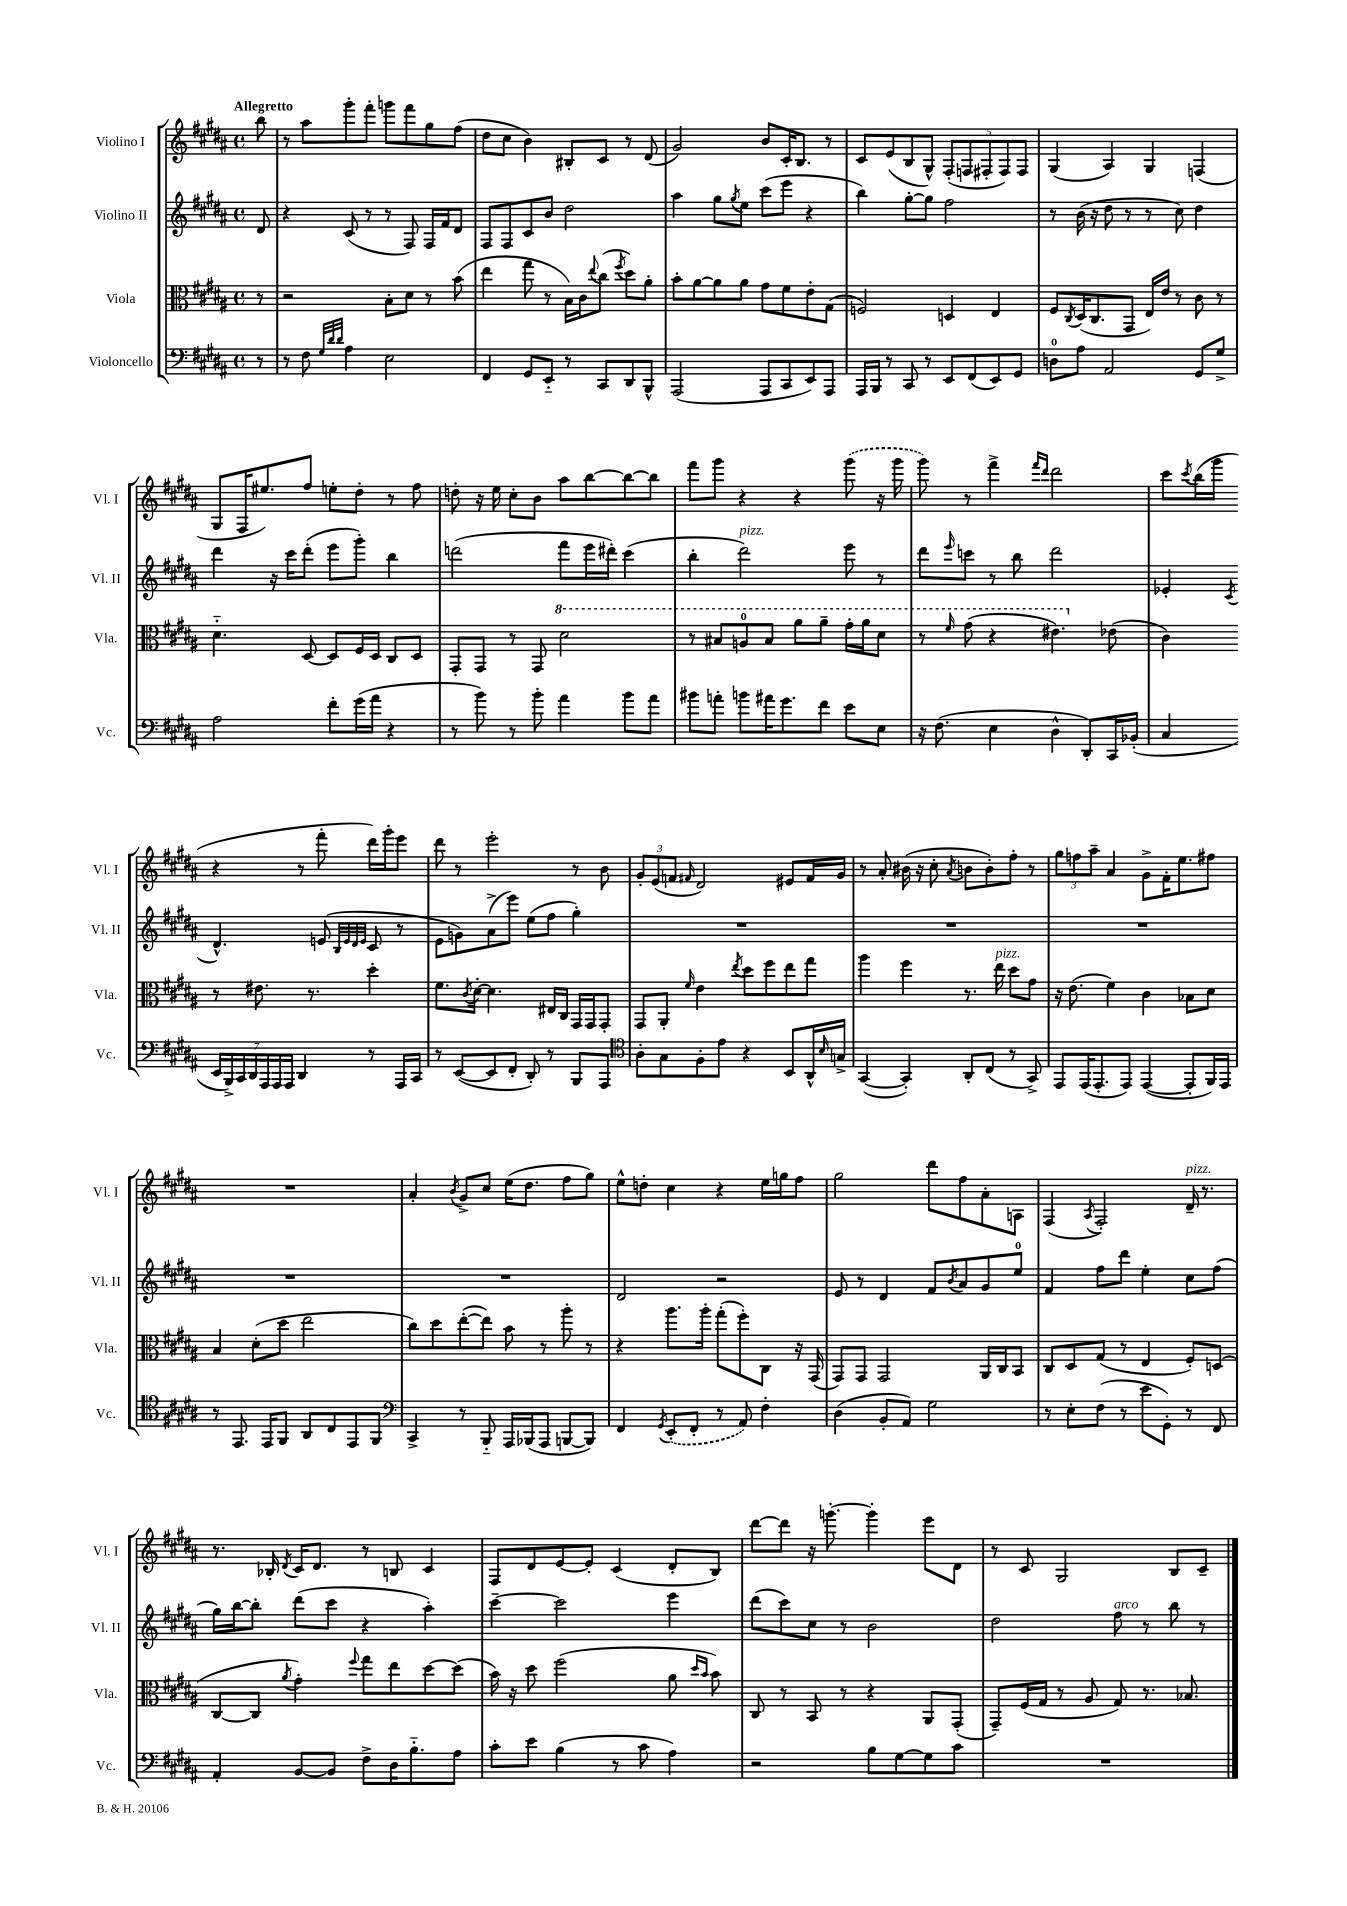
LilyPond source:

<<
\new StaffGroup <<
\new Staff = "s0" \with { instrumentName = "Violino I" shortInstrumentName = "Vl. I" } {
    \clef treble \key b \major \defaultTimeSignature \time 4/4 \partial 8 \tempo "Allegretto"
    b''8 |
    r8 ais''8 gis'''8-. fis'''8-. g'''8 fis'''8 gis''8 fis''8( |
    dis''8 cis''8 b'4) bis8-. cis'8 r8 dis'8( |
    gis'2) b'8 cis'16-. b8. r8 |
    cis'8 e'8( b8 gis8-^) \tuplet 5/4 { fis8-.( f8 fis8-. fis8) fis8 } |
    gis4( ais4) gis4 f4( |
    gis8 fis16 eis''8.) fis''8 e''8-. dis''8-. r8 fis''8 |
    d''8-. r16 e''16 cis''8-. b'8 ais''8 b''8~ b''8~ b''8 |
    fis'''8 gis'''8 r4 r4 \once \slurDashed gis'''8( r16 gis'''16 |
    gis'''8) r8 fis'''4-> \grace { fis'''16 dis'''16 } dis'''2 |
    cis'''8 \acciaccatura { cis'''8 } b''16( gis'''16 r4 r8 fis'''8-. dis'''16) gis'''16-. e'''8 |
    dis'''8 r8 e'''2-. r8 b'8 |
    \tuplet 3/2 { gis'8-. e'8( f'8 } \grace { fis'16 } dis'2) eis'8 fis'16 gis'16 |
    r8 ais'8-. bis'16( r16 cis''8-. \acciaccatura { ais'8 } b'8 b'8-.) fis''8-. r8 |
    \tuplet 3/2 { gis''8 f''8 ais''8-- } ais'4 gis'8-> fis'16-. e''8. fis''8 |
    R1 |
    ais'4-. \acciaccatura { b'8 } gis'8-> cis''8 e''16( dis''8. fis''8 gis''8) |
    e''8-^ d''8-. cis''4 r4 e''16 g''16 fis''8 |
    gis''2 dis'''8 fis''8 ais'8-. a8 |
    fis4( \acciaccatura { ais8 } fis2-.) dis'16--^\markup { \italic "pizz." } r8. |
    r8. bes16-. \acciaccatura { dis'8 } cis'16 dis'8. r8 b8 cis'4 |
    fis8 dis'8 e'8~ e'8-. cis'4( dis'8-. b8) |
    dis'''8~ dis'''8 r16 g'''8.~-. g'''4-. e'''8 dis'8 |
    r8 cis'8 gis2 b8 cis'8-- \bar "|." |
}
\new Staff = "s1" \with { instrumentName = "Violino II" shortInstrumentName = "Vl. II" } {
    \clef treble \key b \major \defaultTimeSignature \time 4/4 \partial 8
    dis'8 |
    r4 cis'8( r8 r8 fis8) fis16 fis'16 dis'8 |
    fis8 fis8 cis'8 b'8 dis''2 |
    ais''4 gis''8 \acciaccatura { gis''8 } e''8 cis'''8( e'''8 r4 |
    b''4) gis''8~-. gis''8 fis''2 |
    r8 b'16( r16 dis''8 r8 r8 cis''8) dis''4 |
    dis'''4 r16 cis'''16 dis'''8-.( e'''8 gis'''8-.) b''4 |
    d'''2( fis'''8 e'''16 dis'''16-.) cis'''4( |
    b''4-. dis'''2^\markup { \italic "pizz." }) e'''8 r8 |
    dis'''8 \grace { e'''16 } c'''8 r8 b''8 dis'''2 |
    ees'4-. \acciaccatura { cis'8 } dis'4.-^ e'8( \grace { b32 e'32 dis'32 e'32 } cis'8 r8 |
    e'8 g'8) ais'8->( e'''8) e''8( fis''8 gis''4-.) |
    R1 |
    R1 |
    R1 |
    R1 |
    R1 |
    dis'2 r2 |
    e'8 r8 dis'4 fis'8 \acciaccatura { b'8 } ais'8 gis'8 e''8-0 |
    fis'4 fis''8 dis'''8 e''4-. cis''8 fis''8( |
    gis''16) b''16~ b''8-. dis'''8( cis'''8 r4 ais''4-.) |
    cis'''4~-- cis'''2 e'''4 |
    dis'''8( cis'''8) cis''8 r8 b'2 |
    dis''2 fis''8^\markup { \italic "arco" } r8 b''8 r8 \bar "|." |
}
\new Staff = "s2" \with { instrumentName = "Viola" shortInstrumentName = "Vla." } {
    \clef alto \key b \major \defaultTimeSignature \time 4/4 \partial 8
    r8 |
    r2 b8-. dis'8 r8 b'8( |
    e''4 gis''8 r8 b16) cis'16 \appoggiatura { e''8 } cis''8( \acciaccatura { fis''8 } dis''8) ais'8-. |
    b'8-. ais'8~ ais'8 ais'8 gis'8 fis'8 e'8-. gis8( |
    f2) d4 e4 |
    fis8 \acciaccatura { cis8 } dis16( cis8. gis,8 e16) e'16 r8 cis'8 r8 |
    dis'4.-_ dis8~ dis8 fis16 dis16 cis8 dis8 |
    gis,8-. gis,8 r8 gis,8 \ottava #1 dis''2 |
    r8 bis'8 a'8-0 bis'8 ais''8 ais''8-- gis''16-. ais''16 dis''8 |
    r8 \grace { fis''16 } gis''8( r4 eis''4.) \ottava #0 ees'8( |
    cis'4) r8 eis'8. r8. dis''4-. |
    fis'8. \acciaccatura { cis'8 } dis'16~-. dis'4. eis16 cis16 gis,16 gis,16 gis,8-. |
    gis,8 ais,8-. \grace { fis'16 } e'4 \acciaccatura { e''8 } dis''8 fis''8 e''8 gis''8 |
    ais''4 fis''4 r8. e''16^\markup { \italic "pizz." } dis''8 gis'8 |
    r16 e'8.( fis'4) cis'4 bes8 dis'8 |
    b4 dis'8-.( dis''8 e''2 |
    cis''8) dis''8 e''8~-.( e''8) b'8 r8 ais''8-. r8 |
    r4 ais''8. ais''16-. gis''8-.( fis''8-.) cis8 r16 gis,16( |
    gis,8) gis,8 gis,2 ais,16 cis16 b,8 |
    cis8 dis8 gis8( r8 e4 fis8-.) d8( |
    cis8~ cis8 \acciaccatura { ais'8 } gis'4-.) \appoggiatura { fis''8 } gis''8 e''8 dis''8~ dis''8( |
    b'16) r16 dis''8 fis''2( ais'8 \grace { dis''16 b'16 } b'8) |
    cis8 r8 b,8 r8 r4 ais,8 gis,8-.( |
    gis,8--) fis16( gis16 r8 ais8 gis8) r8. bes8. \bar "|." |
}
\new Staff = "s3" \with { instrumentName = "Violoncello" shortInstrumentName = "Vc." } {
    \clef bass \key b \major \defaultTimeSignature \time 4/4 \partial 8
    r8 |
    r8 fis8 \grace { gis32 dis'32 dis'32 } ais4 e2 |
    fis,4 gis,8 e,8-_ r8 cis,8 dis,8 b,,8-^ |
    ais,,2( ais,,8 cis,8 e,8) ais,,8 |
    ais,,16 b,,16 r8 cis,8 r8 e,8 fis,8( e,8) gis,8 |
    d8-0 ais8 ais,2 gis,8 gis8-> |
    ais2 fis'8-. gis'16( ais'16 r4 |
    r8 b'8) r8 b'8-. ais'4 b'8 ais'8 |
    bis'8 a'8-. b'8 ais'16 gis'8. fis'8 e'8 e8 |
    r16 fis8.( e4 dis4-^ dis,8-.) cis,16 bes,16-.( |
    cis4 \tuplet 7/4 { e,16 b,,16->) cis,16 dis,16 ais,,16 ais,,16 ais,,16 } dis,4 r8 ais,,16 cis,16 |
    r8 e,8~( e,8 fis,8-. dis,8-.) r8 b,,8 ais,,8 |
    \clef tenor ais8-. gis8 fis8-. e'8 r4 b,8 ais,16-^ \grace { b16 } g16-> |
    gis,4~( gis,4-.) ais,8-. cis8( r8 gis,8->) |
    e,8 e,16( e,8.-. e,8) e,4~( e,8-. fis,16) e,16 |
    r8 e,8. e,16 fis,8 ais,8 cis8 e,8 fis,8 |
    \clef bass cis,4-> r8 b,,8-_ ais,,16 bes,,16( ais,,8 b,,8~ b,,8) |
    fis,4 \acciaccatura { gis,8 } \once \slurDashed e,8-.( fis,8-. r8 ais,8) fis4-. |
    dis4( b,8-. ais,8) gis2 |
    r8 e8-. fis8( r8 e'8 gis,8-.) r8 fis,8 |
    ais,4-. b,8~ b,8 fis8-> dis16 b8.-_ ais8 |
    cis'8-. e'8 b4( r8 cis'8 ais4) |
    r2 b8 gis8~ gis8 cis'8 |
    R1 \bar "|." |
}
>>
>>
\layout { \context { \Score \remove "Bar_number_engraver" } }
